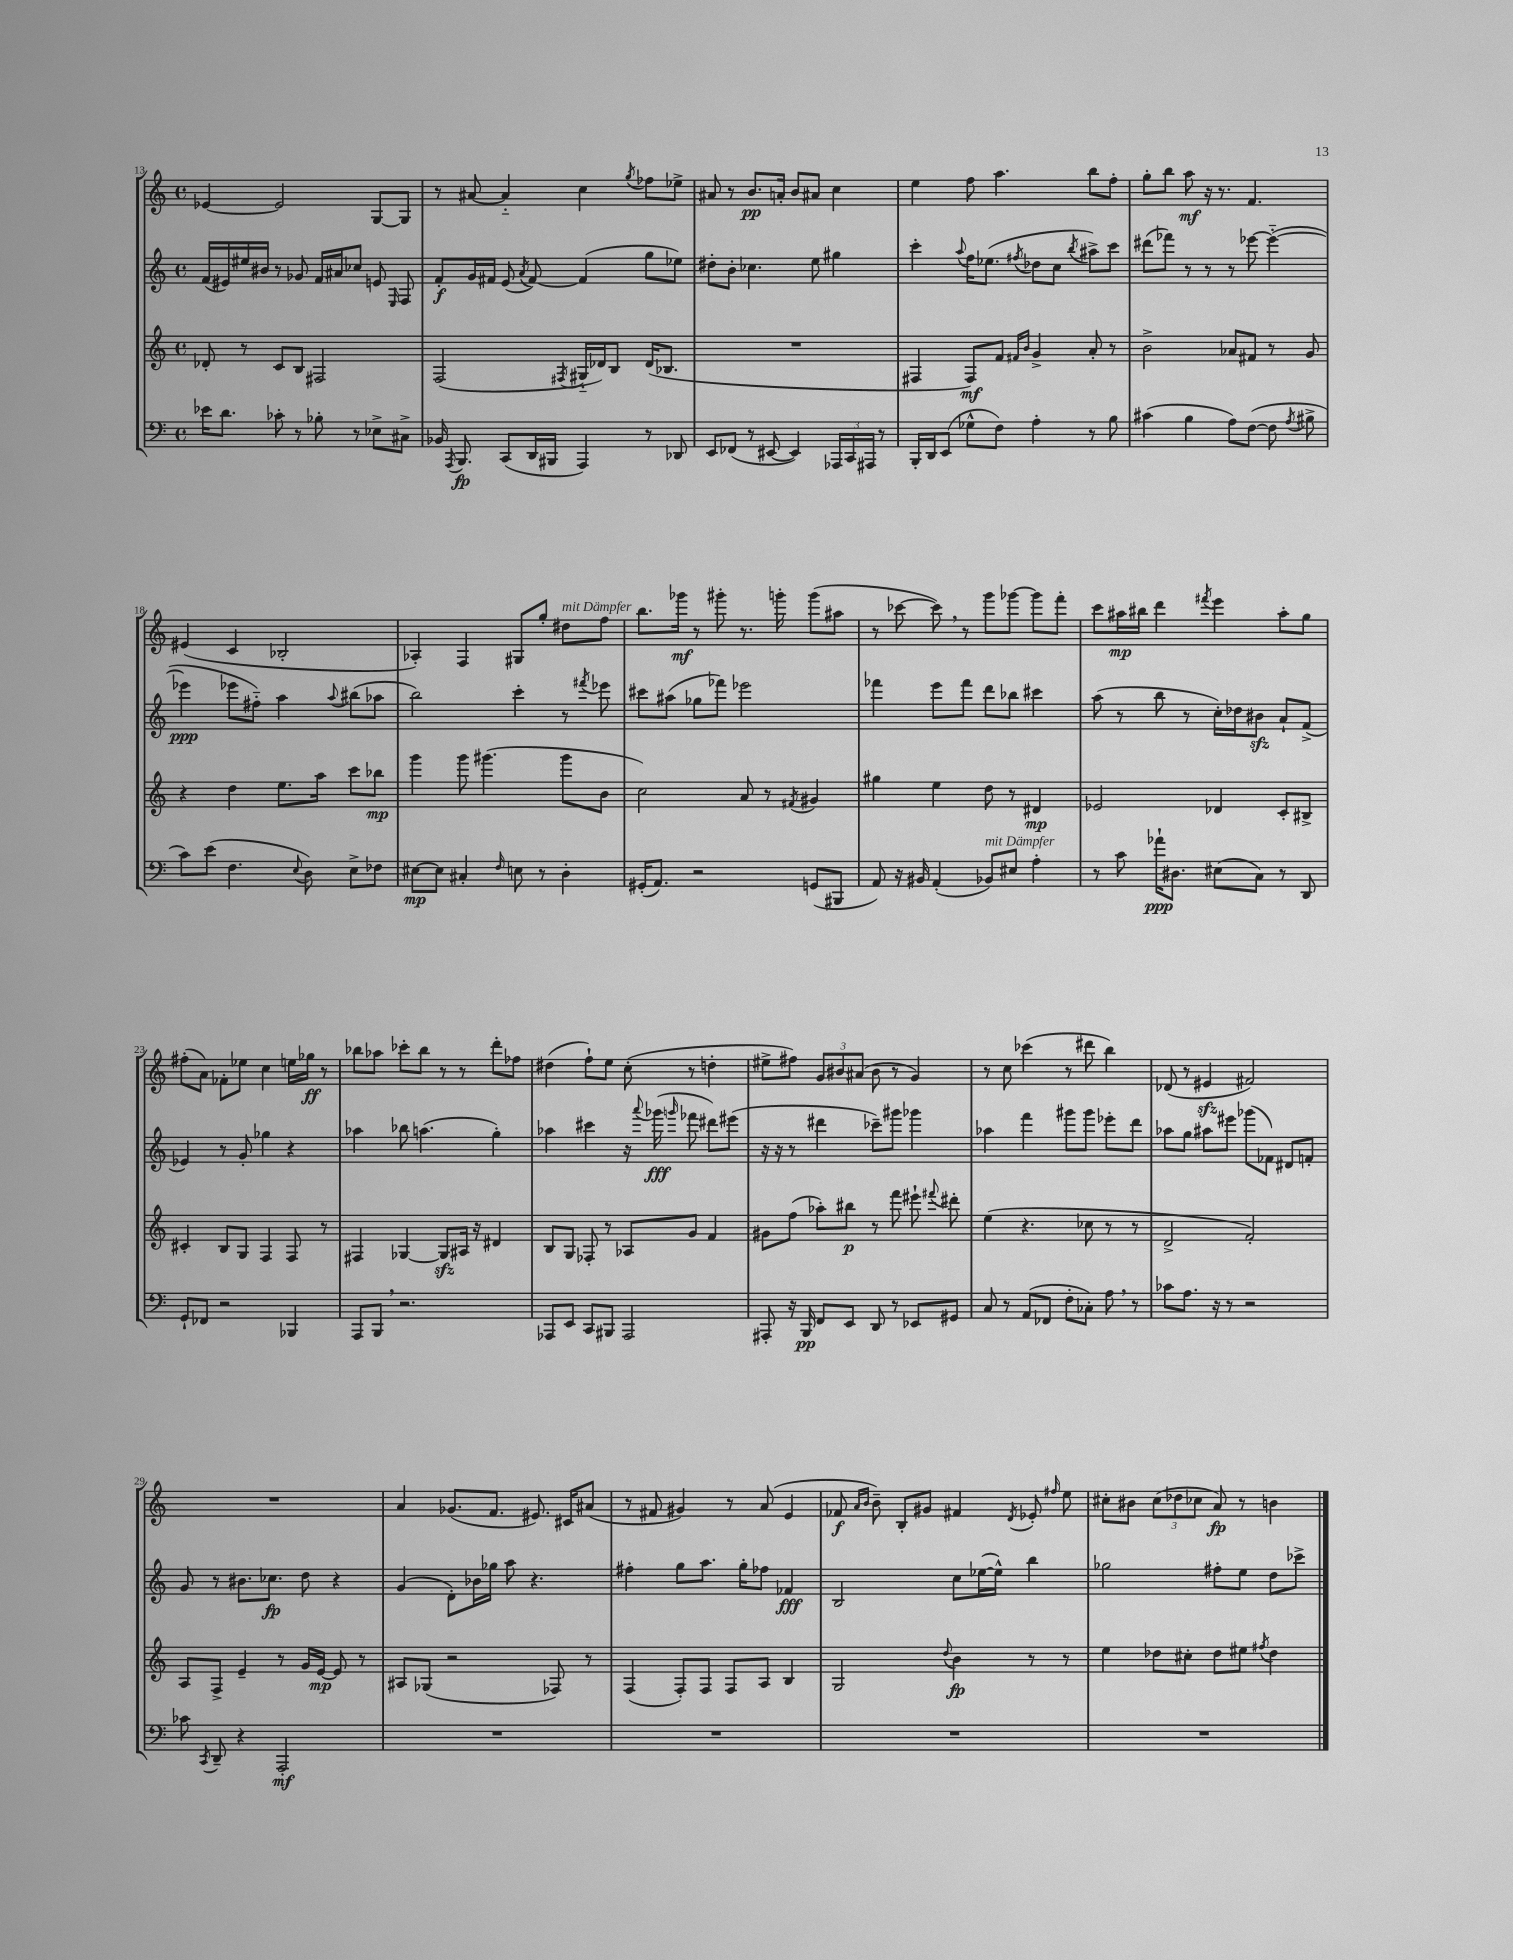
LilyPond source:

<<
\new StaffGroup <<
\new Staff = "s0" {
    \clef treble \key c \major \defaultTimeSignature \time 4/4
    \autoBeamOff ees'4~ ees'2 g8[~ g8] |
    r8 ais'8~ ais'4-_ c''4 \acciaccatura { g''8 } fes''8[ ees''8]-> |
    ais'8 r8 b'8.[\pp a'16]-. b'8[ ais'8] c''4 |
    e''4 f''8 a''4. b''8[ f''8]-. |
    g''8[-. b''8] a''8\mf r16 r8. f'4. |
    eis'4( c'4 bes2-. |
    aes4-.) f4 gis8[ g''8]-. dis''8[^\markup { \italic "mit Dämpfer" } f''8] |
    b''8.[ ges'''16]\mf r8 gis'''8-. r8. g'''16-. g'''8[( ais''8] |
    r8 ces'''8~ ces'''8) \breathe r8 g'''8[ ges'''8]~ ges'''8[ f'''8]-. |
    c'''8[ ais''16\mp bis''16] d'''4 \acciaccatura { fis'''8 } e'''4 ais''8[-. g''8] |
    fis''8[-.( a'8]) fes'8[-. ees''8] c''4 e''16[ ges''16]\ff r8 |
    bes''8[ aes''8] ces'''8[-. bes''8] r8 r8 d'''8[-. fes''8] |
    dis''4( f''8[-!) e''8] c''8-.( r8 d''4-. |
    eis''8[-> fis''8]) \tuplet 3/2 { g'8[ bis'8 ais'8]( } bis'8 r8 g'4) |
    r8 c''8 ces'''4( r8 dis'''8 b''4) |
    des'8( r8 eis'4\sfz fis'2) |
    R1 |
    a'4 ges'8.[( f'8.] eis'8.) cis'16[ ais'8]( |
    r8 fis'8 gis'4) r8 a'8( e'4 |
    fes'8\f \grace { a'16[ b'16] } b'8--) b8[-. gis'8] fis'4 \acciaccatura { d'8 } ees'8-. \grace { fis''16 } e''8 |
    cis''8[-. bis'8] \tuplet 3/2 { cis''8[( des''8 ces''8] } a'8\fp) r8 b'4 \bar "|." |
}
\new Staff = "s1" {
    \clef treble \key c \major \defaultTimeSignature \time 4/4
    \autoBeamOff f'16[( eis'16) eis''16 bis'16] r8 ges'8 f'16[ ais'16 ces''8] e'8 \grace { e16 } f8 |
    f'8[-.\f g'16 fis'16] e'8( \acciaccatura { a'8 } fis'8~) fis'4( g''8[ ees''8]) |
    dis''8[-. b'8]-. ces''4. e''8 gis''4 |
    c'''4-. \appoggiatura { a''8 } f''16[ ees''8.]( \acciaccatura { fis''8 } des''8[ c''8] \acciaccatura { b''8 } ais''8[->) c'''8] |
    dis'''8[( fes'''8]) r8 r8 r8 ees'''8~ ees'''4~-_( |
    ees'''4\ppp ees'''8[ fis''8]-_) a''4 \appoggiatura { a''8 } bis''8[( aes''8] |
    b''2) c'''4-. r8 \acciaccatura { fis'''8 } ees'''8 |
    cis'''8[ ais''8]( ges''8[ fes'''8]) ees'''2 |
    fes'''4 e'''8[ fes'''8] d'''8[ bes''8] cis'''4 |
    a''8( r8 b''8 r8 c''16[-.) des''16 bis'8]\sfz a'8[-! f'8]->( |
    ees'4) r8 g'8-. ges''4 r4 |
    aes''4 bes''8 a''4.( g''4-.) |
    aes''4 cis'''4 r16 \appoggiatura { a'''8 } ges'''16\fff( \grace { g'''16 } fes'''8 dis'''8[) eis'''8]( |
    r16 r16 r8 dis'''4 ces'''8[--) gis'''8] ges'''4 |
    aes''4 f'''4 gis'''8[ gis'''8] ees'''8[-. d'''8] |
    aes''8[ g''8] ais''8[ eis'''8] ges'''8[( fes'8]) dis'8[ f'8]-. |
    g'8 r8 bis'8.[ ces''8.]\fp d''8 r4 |
    g'4( d'8[-.) bes'16 ges''16] a''8 r4. |
    fis''4-. g''8[ a''8.] g''16[-. fes''8] fes'4\fff |
    b2 c''8[ ees''16~( ees''16]-^) b''4 |
    ges''2 fis''8[-. e''8] d''8[ ces'''8]-> \bar "|." |
}
\new Staff = "s2" {
    \clef treble \key c \major \defaultTimeSignature \time 4/4
    \autoBeamOff des'8-. r8 c'8[ b8] fis2 |
    f2( \acciaccatura { fis8 } gis16[-_ des'16) b8] des'16[( bes8.] |
    R1 |
    fis4 fis8[\mf) f'8] \grace { fis'16[ b'16] } g'4-> a'8-. r8 |
    b'2-> aes'8[ fis'8] r8 g'8 |
    r4 d''4 e''8.[ a''16] c'''8[ bes''8]\mp |
    g'''4 g'''8 gis'''4.( gis'''8[ b'8] |
    c''2) a'8 r8 \acciaccatura { fis'8 } gis'4 |
    gis''4 e''4 d''8 r8 dis'4\mp |
    ees'2 des'4 c'8[-. bis8]-> |
    cis'4-. b8[ g8] f4 f8 r8 |
    fis4 ges4~ ges8[\sfz ais16] r16 dis'4 |
    b8[ g8] fes8-. r8 aes8[ g'8] f'4 |
    gis'8[ f''8]( aes''8[-.) bis''8]\p r8 f'''8 eis'''8-! \appoggiatura { fis'''8 } dis'''8-. |
    e''4( r4. ces''8 r8 r8 |
    d'2-> f'2-.) |
    a8[ f8]-> e'4-- r8 g'16[ e'16]~\mp e'8 r8 |
    ais8[ ges8]( r2 fes8) r8 |
    f4( f8[-.) f8] f8[ a8] b4 |
    g2 \appoggiatura { d''8 } b'4\fp r8 r8 |
    e''4 des''8[ cis''8]-. des''8[ eis''8] \acciaccatura { fis''8 } des''4 \bar "|." |
}
\new Staff = "s3" {
    \clef bass \key c \major \defaultTimeSignature \time 4/4
    \autoBeamOff ees'16[ d'8.] ces'8-. r8 bes8-. r8 ees8[-> cis8]-> |
    bes,16 \acciaccatura { a,,8 } b,,8.\fp c,8[( d,16 bis,,16] a,,4) r8 des,8 |
    e,8[ fes,8]( r8 eis,8~ eis,4) \tuplet 3/2 { aes,,16[ c,16 ais,,16] } r8 |
    b,,16[-. d,16 e,8]( ges8[-^ f8]) a4-. r8 b8 |
    cis'4( b4 a8[) f8]~( f8 \acciaccatura { a8 } bis8-> |
    c'8[) e'8]( f4. \appoggiatura { e8 } d8) e8[-> fes8] |
    eis8[~\mp eis8] cis4-. \grace { f16 } e8 r8 d4-. |
    gis,16[-.( a,8.]) r2 g,8[( bis,,8] |
    a,8) r16 bis,16 a,4-.( bes,8[^\markup { \italic "mit Dämpfer" }) eis8] a4-. |
    r8 c'8 aes'16[-!\ppp dis8.] eis8[( c8]) r8 d,8 |
    g,8[-! fes,8] r2 bes,,4 |
    a,,8[ b,,8] \breathe r2. |
    aes,,8[ e,8] c,8[ bis,,8] aes,,2 |
    ais,,8-. r16 b,,16\pp f,8[ e,8] d,8 r8 ees,8[ gis,8] |
    c8 r8 a,8[( fes,8] f8[-. ces8]-.) a8 \breathe r8 |
    ces'8[ a8.] r16 r8 r2 |
    ces'8 \acciaccatura { c,8 } d,8-- r4 a,,2-.\mf |
    R1 |
    R1 |
    R1 |
    R1 \bar "|." |
}
>>
>>
\layout { \context { \Score currentBarNumber = #13 } }
